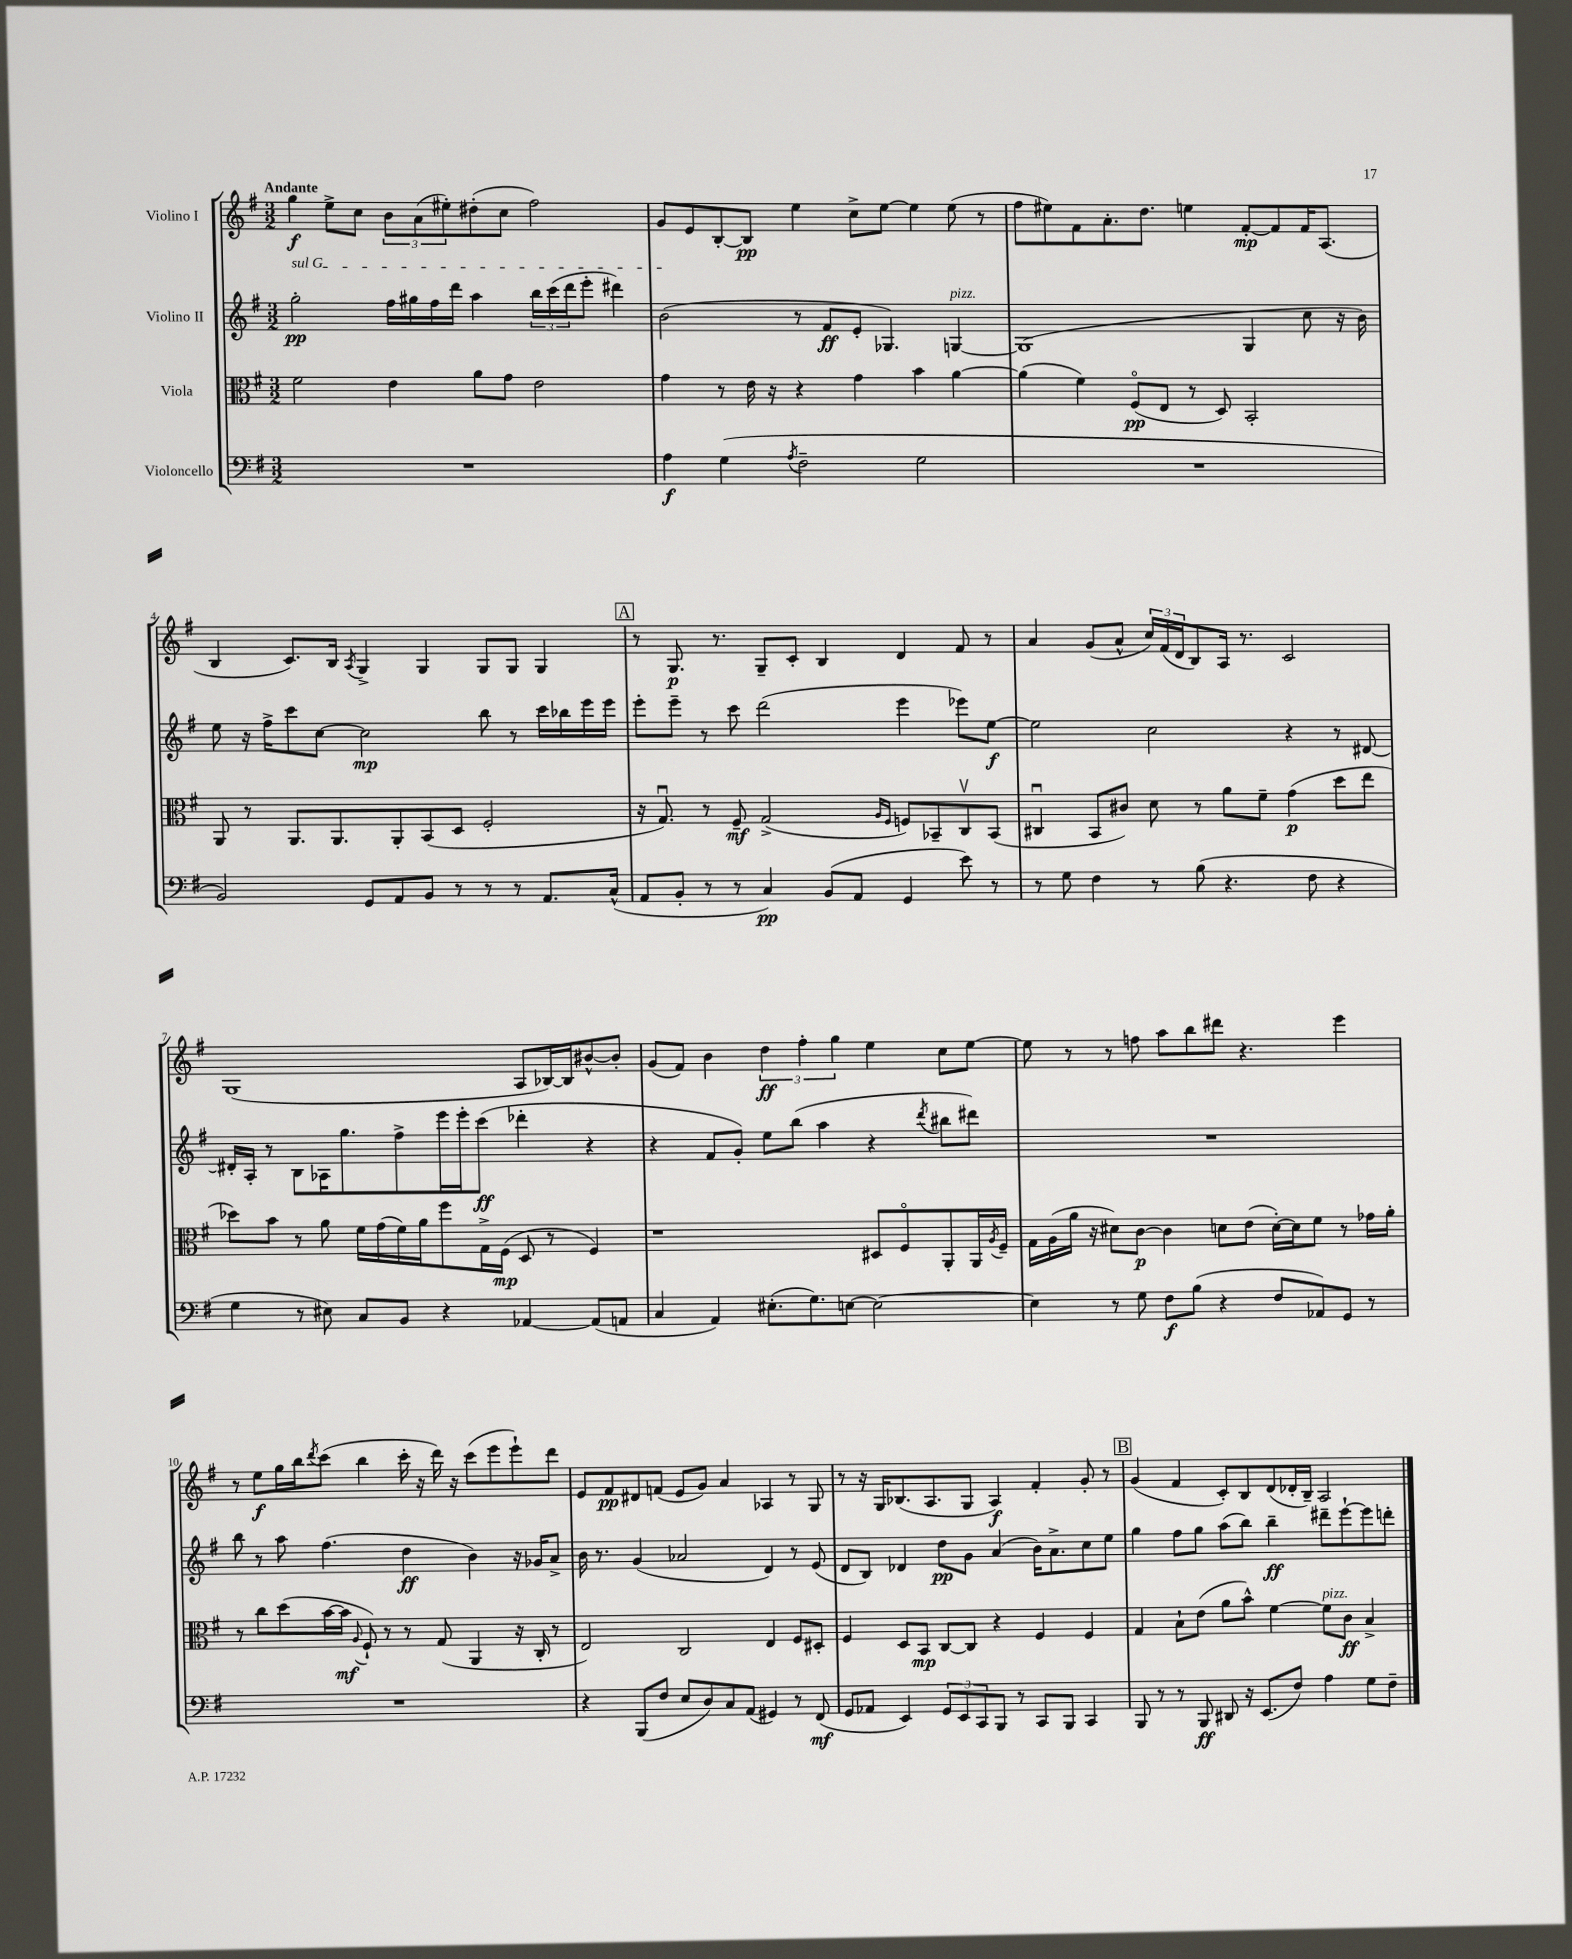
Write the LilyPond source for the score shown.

<<
\new StaffGroup <<
\new Staff = "s0" \with { instrumentName = "Violino I" } {
    \clef treble \key g \major \numericTimeSignature \time 3/2 \tempo "Andante"
    g''4\f e''8-> c''8 \tuplet 3/2 { b'8 a'8( eis''8-.) } dis''8-.( c''8 fis''2) |
    g'8 e'8 b8~-. b8\pp e''4 c''8-> e''8~ e''4 e''8( r8 |
    fis''8 eis''8) fis'8 a'8.-. d''8. e''4 fis'8~-.\mp fis'8 fis'16 a8.( |
    b4 c'8.) b16 \acciaccatura { a8 } g4-> g4 g8 g8 g4 |
    \mark \markup { \box "A" } r8 g8.\p r8. g8-- c'8-. b4 d'4 fis'8 r8 |
    a'4 g'8( a'8-^ \tuplet 3/2 { c''16) fis'16( d'16 } b8) a16 r8. c'2 |
    g1( a8 bes16~) bes16 bis'8~-^ bis'8-. |
    g'8( fis'8) b'4 \tuplet 3/2 { d''4\ff fis''4-. g''4 } e''4 c''8 e''8~ |
    e''8 r8 r8 f''8 a''8 b''8 dis'''8 r4. e'''4 |
    r8 e''8\f g''16 b''16 \acciaccatura { d'''8 } c'''8( b''4 c'''16-. r16 d'''16) r16 c'''8( e'''8 e'''8-!) d'''8 |
    e'8 fis'8\pp dis'8 f'8( e'8 g'8) a'4 aes4 r8 g8 |
    r8 r16 g16 bes8.( a8. g8 a4\f) fis'4-. g'8-. r8 |
    \mark \markup { \box "B" } g'4( fis'4 c'8-.) b8 d'8( des'16-. b16--) a2 \bar "|." |
}
\new Staff = "s1" \with { instrumentName = "Violino II" } {
    \clef treble \key g \major \numericTimeSignature \time 3/2
    \once \override TextSpanner.bound-details.left.text = \markup { \italic "sul G" } g''2-.\pp\startTextSpan fis''16 gis''16 fis''16 d'''16 a''4 \tuplet 3/2 { b''16 c'''16( d'''16 } e'''8-. dis'''4) |
    b'2\stopTextSpan( r8 fis'8\ff e'8-. ges4.) g4~^\markup { \italic "pizz." } |
    g1( g4 c''8 r16 b'16) |
    e''8 r16 fis''16-> c'''8 c''8~ c''2\mp b''8 r8 c'''16 bes''16 e'''16 e'''16 |
    \mark \markup { \box "A" } e'''8-. e'''8-- r8 c'''8 d'''2( e'''4 ees'''8) e''8~\f |
    e''2 c''2 r4 r8 dis'8~ |
    dis'16-. a16-. r8 b8 aes16 g''8. fis''8-> e'''16 e'''16-. c'''8\ff( des'''4-. r4 |
    r4 fis'8 g'8-.) e''8 b''8( a''4 r4 \acciaccatura { d'''8 } bis''8 dis'''8) |
    R1. |
    b''8 r8 a''8 fis''4.( d''4\ff b'4) r16 ges'16 a'8-> |
    b'16 r8. g'4( aes'2 d'4) r8 e'8( |
    d'8 b8) des'4 d''8\pp g'8 a'4( b'16) a'8.-> c''8 e''8 |
    \mark \markup { \box "B" } g''4 fis''8 g''8 a''8( b''8) b''4--\ff dis'''8-- e'''8~-! e'''8 d'''8-. \bar "|." |
}
\new Staff = "s2" \with { instrumentName = "Viola" } {
    \clef alto \key g \major \numericTimeSignature \time 3/2
    fis'2 e'4 a'8 g'8 e'2 |
    g'4 r8 e'16 r16 r4 g'4 b'4 a'4~ |
    a'4( fis'4) fis8\flageolet\pp( e8 r8 d8) b,2-. |
    a,8 r8 a,8. a,8. a,8-. b,8( d8 fis2-. |
    \mark \markup { \box "A" } r16 g8.\downbow) r8 fis8--\mf g2->( \grace { a16 fis16 } f8) bes,8-- c8\upbow bes,8( |
    cis4\downbow b,8 cis'8) d'8 r8 a'8 fis'8-- g'4\p( d''8 e''8 |
    des''8) b'8 r8 a'8 fis'16 g'16( fis'16) a'16 fis''8 g16-> fis16\mp( d8 r8 fis4) |
    r1 dis8 fis8\flageolet a,8-. a,16 \acciaccatura { a8 } fis16-- |
    g16 a16( a'16 r16 dis'8) c'8~\p c'4 d'8 e'8( d'16~-.) d'16 fis'8 r8 ges'16 a'16-. |
    r8 c''8 d''8( b'16~ b'16\mf \appoggiatura { a8 } fis8-!) r8 r8 g8( a,4 r16 c16-. r8 |
    e2) c2 e4 fis8 dis8-. |
    fis4 d8 b,8\mp c8~ c8 r4 fis4 fis4 |
    \mark \markup { \box "B" } g4 b8-! e'8( a'8 b'8-^) fis'4~ fis'8^\markup { \italic "pizz." } c'8\ff b4-> \bar "|." |
}
\new Staff = "s3" \with { instrumentName = "Violoncello" } {
    \clef bass \key g \major \numericTimeSignature \time 3/2
    R1. |
    a4\f g4( \acciaccatura { a8 } fis2-- g2 |
    R1. |
    b,2) g,8 a,8 b,8 r8 r8 r8 a,8. c16-^( |
    \mark \markup { \box "A" } a,8 b,8-. r8 r8 c4\pp) b,8( a,8 g,4 e'8) r8 |
    r8 g8 fis4 r8 b8( r4. fis8 r4 |
    g4 r8 eis8) c8 b,8 r4 aes,4~ aes,8( a,8 |
    c4 a,4) eis8.-.( g8.) e8~ e2~ |
    e4 r8 g8 fis8\f b8( r4 fis8 aes,8) g,8 r8 |
    R1. |
    r4 b,,8( fis8 e8 d8) c8 a,8( gis,4) r8 fis,8\mf( |
    g,8 aes,8 e,4) \tuplet 3/2 { g,8 e,8 c,8 } b,,8 r8 c,8 b,,8 c,4 |
    \mark \markup { \box "B" } b,,8 r8 r8 b,,8\ff dis,8 r16 e,8.( fis8) a4 g8 fis8-- \bar "|." |
}
>>
>>
